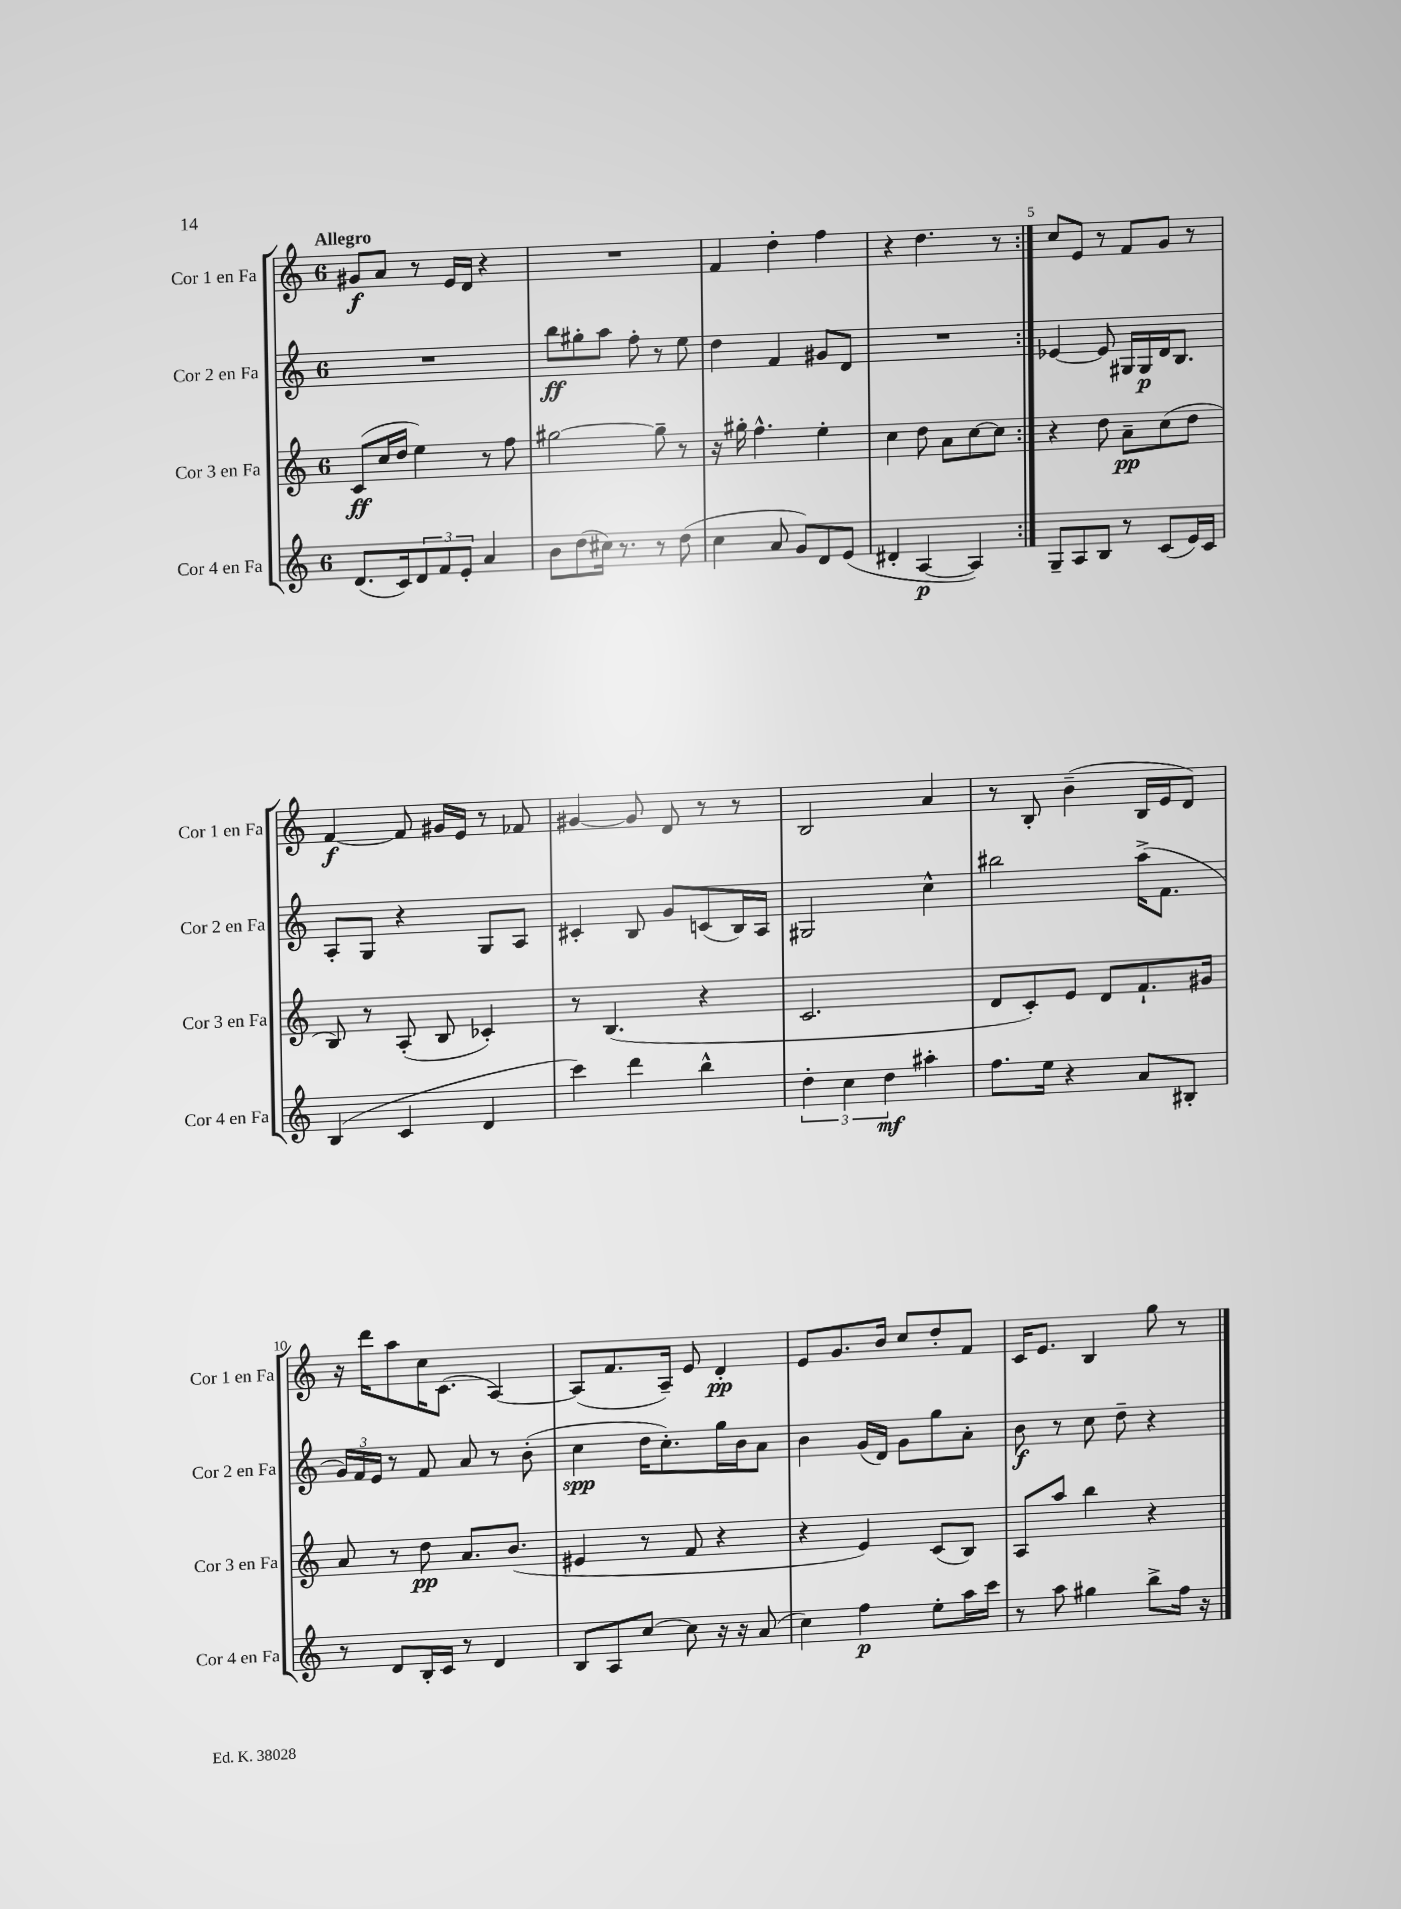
<<
\new StaffGroup <<
\new Staff = "s0" \with { instrumentName = "Cor 1 en Fa" shortInstrumentName = "Cor 1 en Fa" } {
    \clef treble \key c \major \once \override Staff.TimeSignature.style = #'single-digit \time 6/8 \tempo "Allegro"
    \repeat volta 2 { gis'8\f a'8 r8 e'16 d'16 r4 |
    R2. |
    f'4 d''4-. f''4 |
    r4 d''4. r8 | }
    c''8 e'8 r8 f'8 g'8 r8 |
    f'4~\f f'8 gis'16 e'16 r8 fes'8 |
    gis'4~ gis'8 d'8 r8 r8 |
    b2 a'4 |
    r8 b8-. b'4--( b16 e'16 d'8) |
    r16 d'''16 a''8 c''16 c'8.( a4~) |
    a8( f'8. a16--) e'8 d'4-.\pp |
    e'8 g'8. b'16 c''8 d''8-. f'8 |
    c'16 e'8. b4 g''8 r8 \bar "|." |
}
\new Staff = "s1" \with { instrumentName = "Cor 2 en Fa" shortInstrumentName = "Cor 2 en Fa" } {
    \clef treble \key c \major \once \override Staff.TimeSignature.style = #'single-digit \time 6/8
    \repeat volta 2 { R2. |
    b''8\ff gis''8-. a''8 f''8-. r8 e''8 |
    d''4 f'4 gis'8 d'8 |
    R2. | }
    ees'4~ ees'8 gis16 gis16\p d'16 b8. |
    a8-. g8 r4 g8 a8 |
    cis'4-. b8 g'8 c'8( b16) a16 |
    gis2 c''4-^ |
    bis''2 a''16->( f'8. |
    \tuplet 3/2 { g'16) f'16 e'16 } r8 f'8 a'8 r8 b'8-.( |
    c''4\spp d''16 c''8.-.) g''16 b'16 a'8 |
    b'4 g'16( d'16) g'8 g''8 a'8-. |
    b'8\f r8 c''8 d''8-- r4 \bar "|." |
}
\new Staff = "s2" \with { instrumentName = "Cor 3 en Fa" shortInstrumentName = "Cor 3 en Fa" } {
    \clef treble \key c \major \once \override Staff.TimeSignature.style = #'single-digit \time 6/8
    \repeat volta 2 { c'8\ff( c''16 d''16 e''4) r8 f''8 |
    gis''2~ gis''8-- r8 |
    r16 gis''16-. f''4.-^ e''4-. |
    c''4 d''8 a'8 c''8~ c''8 | }
    r4 d''8 a'8--\pp c''8( d''8 |
    b8) r8 a8-.( b8 ces'4-.) |
    r8 b4.( r4 |
    c'2. |
    d'8 c'8-.) e'8 d'8 f'8.-! gis'16 |
    a'8 r8 d''8\pp a'8. b'8.( |
    eis'4 r8 f'8 r4 |
    r4 e'4) c'8( b8) |
    a8 a''8 b''4 r4 \bar "|." |
}
\new Staff = "s3" \with { instrumentName = "Cor 4 en Fa" shortInstrumentName = "Cor 4 en Fa" } {
    \clef treble \key c \major \once \override Staff.TimeSignature.style = #'single-digit \time 6/8
    \repeat volta 2 { d'8.( c'16) \tuplet 3/2 { d'8 f'8 e'8-. } a'4 |
    b'8 d''8( cis''16) r8. r8 d''8( |
    c''4 a'8 g'8) d'8 e'8( |
    dis'4-. a4~\p a4) | }
    g8-- a8 b8 r8 c'8( e'16) c'16 |
    b4( c'4 d'4 |
    c'''4) d'''4 b''4-^ |
    \tuplet 3/2 { d''4-. c''4 d''4\mf } ais''4-. |
    f''8. e''16 r4 a'8 bis8-. |
    r8 d'8 b16-. c'16 r8 d'4 |
    b8 a8 c''8~ c''8 r16 r16 a'8( |
    c''4) f''4\p e''8-. a''16 c'''16 |
    r8 a''8 gis''4 b''8-> f''16 r16 \bar "|." |
}
>>
>>
\layout { \context { \Score \override BarNumber.break-visibility = ##(#f #t #t) barNumberVisibility = #(every-nth-bar-number-visible 5) } }
